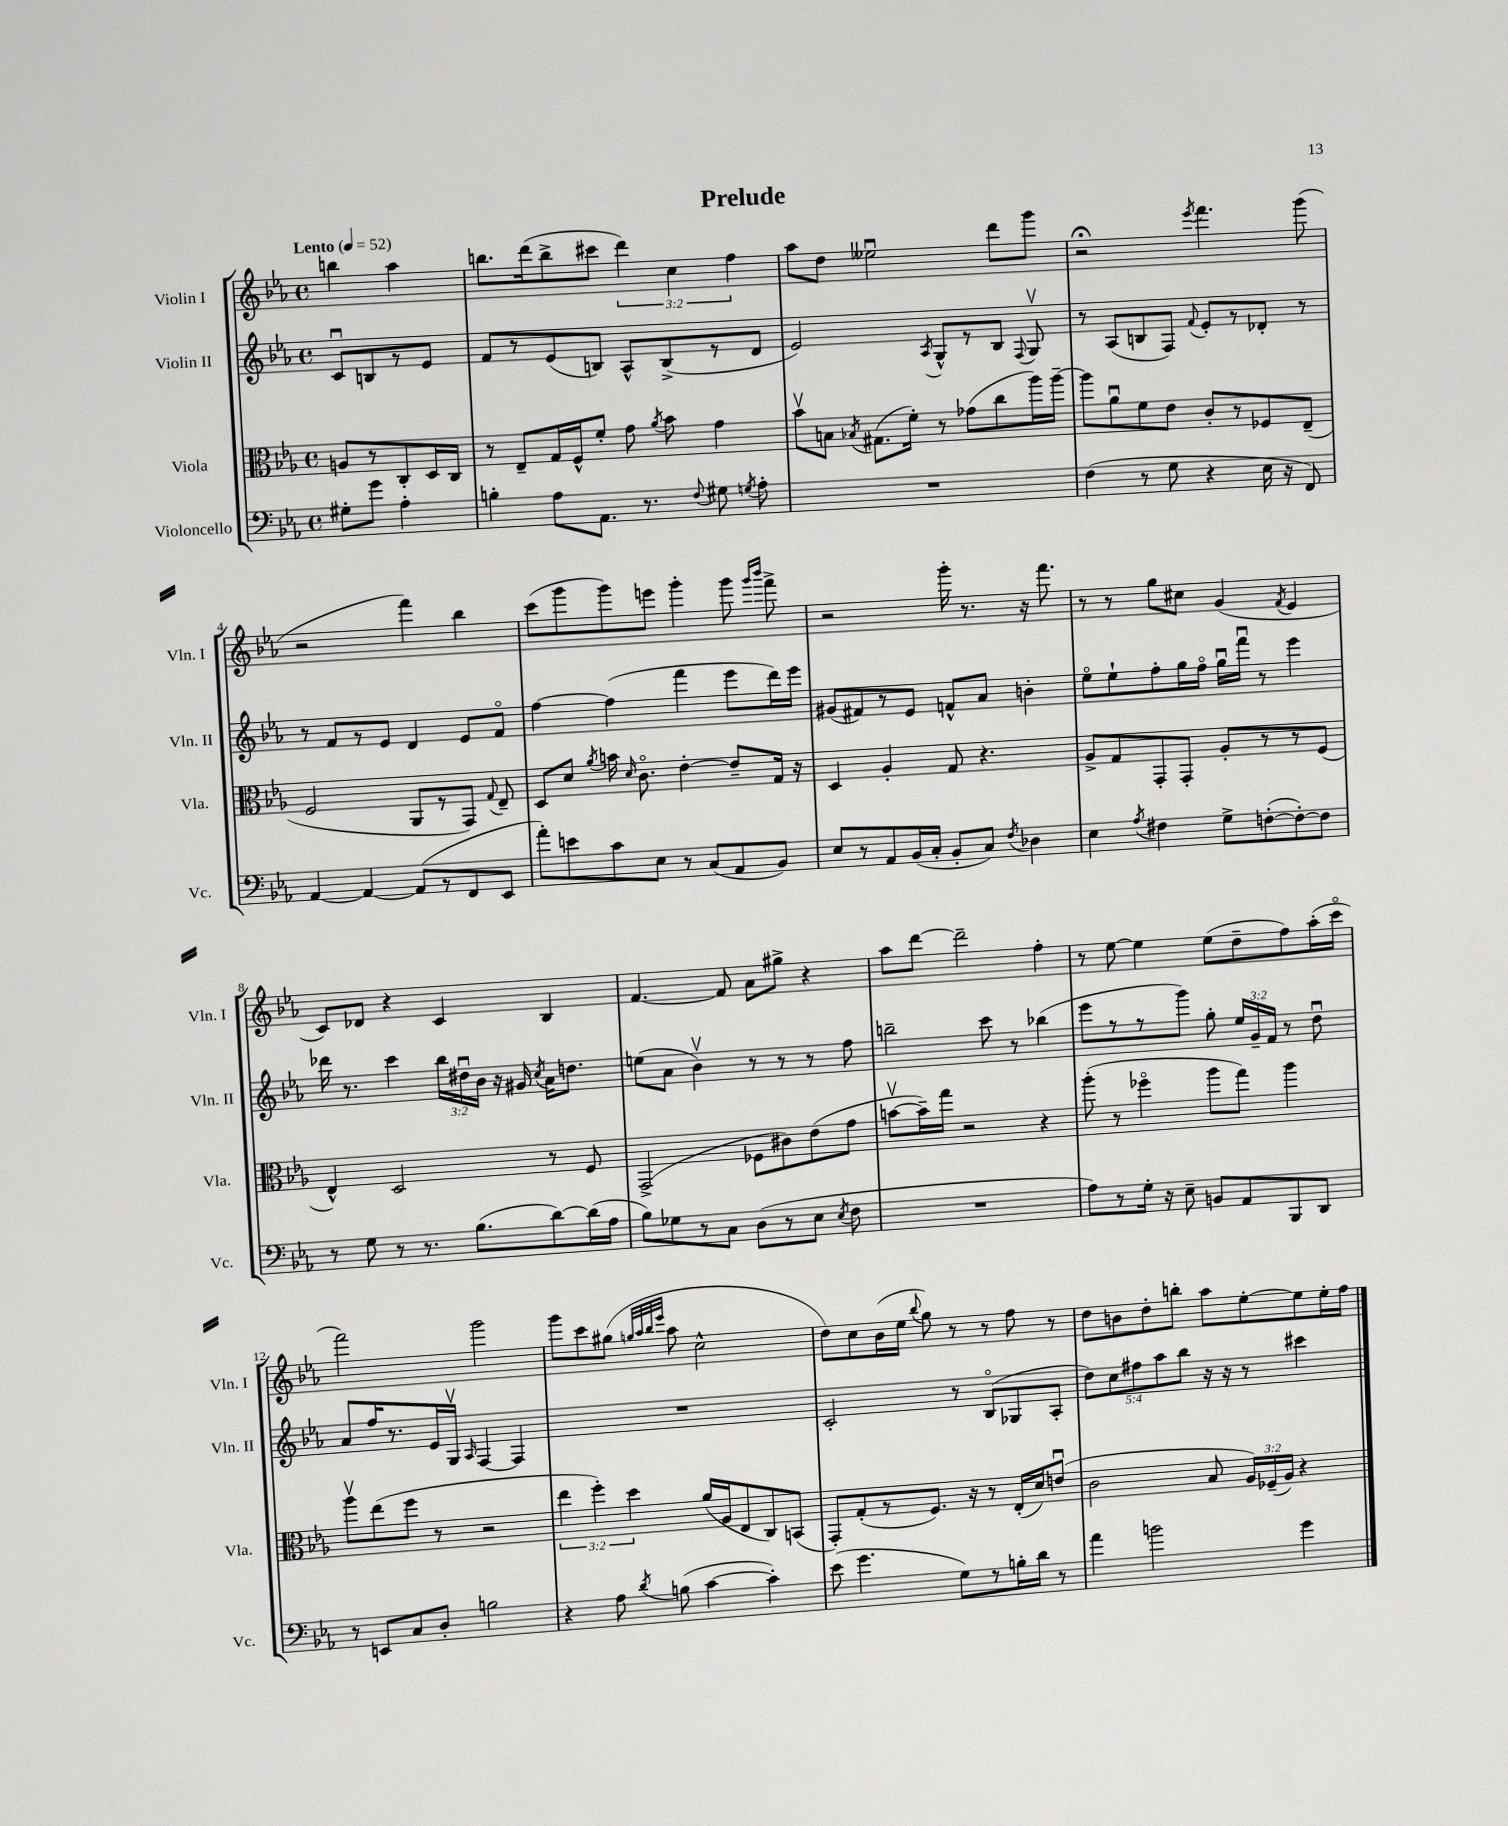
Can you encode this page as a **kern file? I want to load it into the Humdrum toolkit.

**kern	**kern	**kern	**kern
*part4	*part3	*part2	*part1
*staff4	*staff3	*staff2	*staff1
*I"Violoncello	*I"Viola	*I"Violin II	*I"Violin I
*I'Vc.	*I'Vla.	*I'Vln. II	*I'Vln. I
*clefF4	*clefC3	*clefG2	*clefG2
*k[b-e-a-]	*k[b-e-a-]	*k[b-e-a-]	*k[b-e-a-]
*M4/4	*M4/4	*M4/4	*M4/4
*met(c)	*met(c)	*met(c)	*met(c)
*MM52	*MM52	*MM52	*MM52
=	=	=	=
!	!	!	!LO:TX:a:B:t=Lento
8G#X'\L	8An/L	8cu/L	4bbn\
8g\J	8r	8Bn/	.
4A-'\	8C'/	8r	4aa-\
.	16D/L	8e-/J	.
.	16C/JJ	.	.
=1	=1	=1	=1
4Bn'\	8r	8f/L	8.bbn\L
.	8E-~/L	8r	.
.	.	.	(16ddd\k
8A-\L	16G/L	(8e-/	8bb^\
.	16F^^/J	.	.
8.AA-\J	8f'/J	8Bn/J)	8ccc#X\J
.	8g\	8A-^^/L	6ddd\)
8.r	.	.	.
.	8qa-/	.	.
.	8b-\	(8B^/	.
.	.	.	6cc\
8qqF/	.	.	.
8G#X\	4g\	8r	.
.	.	.	6ff\
8qGn/	.	.	.
8A-'\	.	8d/J	.
=2	=2	=2	=2
1r	8b-v\L	2e-/)	8aa-\L
.	8Bn\J	.	8dd\J
.	8qB-X/	.	.
.	(8.G#X\L	.	2ee--Xu\
.	16f'\Jk)	.	.
.	.	8qA-/	.
.	8r	8G^^/L	.
.	(8g-X\L	8r	.
.	8cc\	8B-/J	8ddd\L
.	.	8qqF/	.
.	16aa-\L)	8Gv/	8ggg\J
.	[16aa-~\JJ	.	.
=3	=3	=3	=3
(4F\	8aa-\L]	8r	2r;<
.	8a-u\	(8A-/L	.
8r	8f\	8Bn/	.
8G\	8e-\J	8F/J)	.
.	.	8qqf/	8qeee-/
4r	8c'/L	8e-'/L	4.fff\
.	8r	8r	.
16E-\	8F-X/	8d-X'/J	.
16r	.	.	.
8FF/)	(8E-~/J	8r	(8ggg\
!!LO:LB:g=z
=4	=4	=4	=4
[4AA-/	2F/	8r	2r
.	.	8f/L	.
4AA-/_	.	8r	.
.	.	8e-/J	.
(8AA-/L]	8AA-/L	4d/	4fff\)
8r	8r	.	.
8FF/	8GG/J)	8e-/L	4bb-\
.	8qqG/	.	.
8EE-/J	8E-~/	8f/J	.
=5	=5	=5	=5
8a-'\L)	8D/L	[4ff\	(8ccc\L
8en\	8d/J	.	8ggg\
.	8qa-/	.	.
8c\	16bn\	(4ff\]	8ggg\)
.	16qqd/	.	.
.	8.c\	.	.
8E-\J	.	.	8eeen\J
8r	[4e-'\	4fff\	4ggg'\
(8C/L	.	.	.
8AA-/	8e-~/L]	8eee-\L	8ggg\
.	.	.	16qqggg/LL
.	.	.	16qqbbb-/JJ
8BB-/J)	16G/Jk	16ddd\L)	8fff^\
.	16r	16eee-\JJ	.
=6	=6	=6	=6
8E-/L	4D/	(8g#X/L	2r
8r	.	8f#X/)	.
8AA-/	4A-'/	8r	.
(16BB-/L	.	8e-/J	.
16C'/JJ	.	.	.
8BB-'/L	8G/	8fn^^/L	16ggg'\
.	.	.	8.r
8C/J)	4.r	8a-/J	.
8qF/	.	.	.
4D-X\	.	4bn'\	16r
.	.	.	8.fff\
=7	=7	=7	=7
4E-\	8A-^/L	8ee-\L	8r
.	8G/	8ee-`\	8r
8qA-/	.	.	.
4F#X\	8GG'/	8ff'\	8gg\L
.	8GG'/J	16gg\L	8cc#X\J
.	.	16ff\JJ	.
8G^\L	8A-'/L	16ggu\LL	(4g/
.	.	16fffu\JJ	.
([8Fn'\	8r	8r	.
.	.	.	8qf/
8F'\_)	8r	4eee-\	4e-/
8F\J]	(8F/J	.	.
!!LO:LB:g=z
=8	=8	=8	=8
8r	4E-^^/)	16ddd-X\	8c/L)
.	.	8.r	.
8G\	.	.	8d-X/J
8r	2D/	4ccc\	4r
8.r	.	.	.
.	.	24bb-\LL	4c/
.	.	24dd#Xu\	.
(8.B-\L	.	.	.
.	.	24b-\JJ	.
.	.	16r	.
.	.	16g#X/	.
.	.	8qcc/	.
[8d\)	8r	16a-\KL	4B-/
.	.	8.ddn\J	.
(16d\L]	8F/	.	.
16A-\JJ	.	.	.
=9	=9	=9	=9
8B-\L)	(2GG^/	(8een\L	[4.f/
8G-X\	.	8a-\J	.
8r	.	4b-v\)	.
8C\J	.	.	8f/]
(8D\L	8F-X\L	8r	8a-\L
8r	8c#X\)	8r	8gg#X^\J
8E-\J	(8e-\	8r	4r
8qE-/	.	.	.
8F\	8g\J	8ff\	.
=10	=10	=10	=10
1r	[8bnv\L	2bbn~\	8aa-\L
.	16b~\L])	.	[8ddd\J
.	16gg\JJ	.	.
.	2r	.	2ddd~\]
.	.	8ccc\	.
.	.	8r	.
.	4r	(4bb-X\	4ff'\
=11	=11	=11	=11
8A-\L)	(8aa-'\	8eee-\L	8r
8r	8r	8r	[8ee-\
16G'\Jk	4ff-X\	8r	4ee-\]
16r	.	.	.
8E-~\	.	8ggg\J)	.
8BBn/L	8aa-\L	8gg'\	(8ee-\L
8AA-/	8gg\J)	24ee-/LL	8dd~\
.	.	24g~/	.
.	.	24f/JJ	.
8BBB-/	4aa-\	8r	8ff\)
8DD/J	.	8ddu\	(16aa-'\L
.	.	.	16ccc\JJ
!!LO:LB:g=z
=12	=12	=12	=12
8r	8aa-v\L	8a-/L	2fff\)
8EEn/L	(8ee-\	16ff/K	.
.	.	8.r	.
8C/	8ff\J	.	.
8D'/J	8r	16e-/L	.
.	.	16Gv/JJ	.
.	.	16qqA-/	.
2Bn\	2r	[4F/	2ggg\
.	.	4F/]	.
=13	=13	=13	=13
4r	6ee-\	1r	8ggg\L
.	.	.	8ccc\
.	6ff'\)	.	.
8A-\	.	.	(8gg#X\J
.	6dd\	.	.
.	.	.	32qqggn/LLL
.	.	.	32qqaa-/
.	.	.	32qqbb-/
8qd/	.	.	32qqeee-/JJJ
(8Bn\	.	.	8aa-\
[4c\	(16a-/LL	.	2cc^^\
.	16A-/J	.	.
.	8E-/	.	.
4c'\])	8C/)	.	.
.	(8BBn/J	.	.
=14	=14	=14	=14
(8e-\	8GG'/L)	2c'/	8dd\L)
4.g\	(8G'/	.	8cc\
.	8r	.	(16b-\L
.	.	.	16ee-\JJ
.	.	.	8qqbb-/
.	8.F/J)	.	8gg\)
8G\L)	.	8r	8r
.	16r	.	.
8r	8r	(8B-/L	8r
16Bn'\L	(16E-'/LL	8G-X/	8ff\
16d\JJ	16d/J)	.	.
8r	(8enu/J	8A-'/J	8r
=15	=15	=15	=15
4a-\	2c\	10dd\L)	8dd\L
.	.	10cc\	.
.	.	.	8bn\
.	.	10ff#X\	.
2bn\	.	.	8dd'\
.	.	10aa-\	.
.	.	.	8bbn'\J
.	.	10bb-\J	.
.	8B-/	16r	8aa-\L
.	.	16r	.
.	24A-/LL)	8r	[8ee-'\
.	(24F-X~/	.	.
.	24A-/JJ)	.	.
4g\	4r	4ccc#X\	8ee-\]
.	.	.	16ee-'\L
.	.	.	16ff\JJ
==	==	==	==
*-	*-	*-	*-
